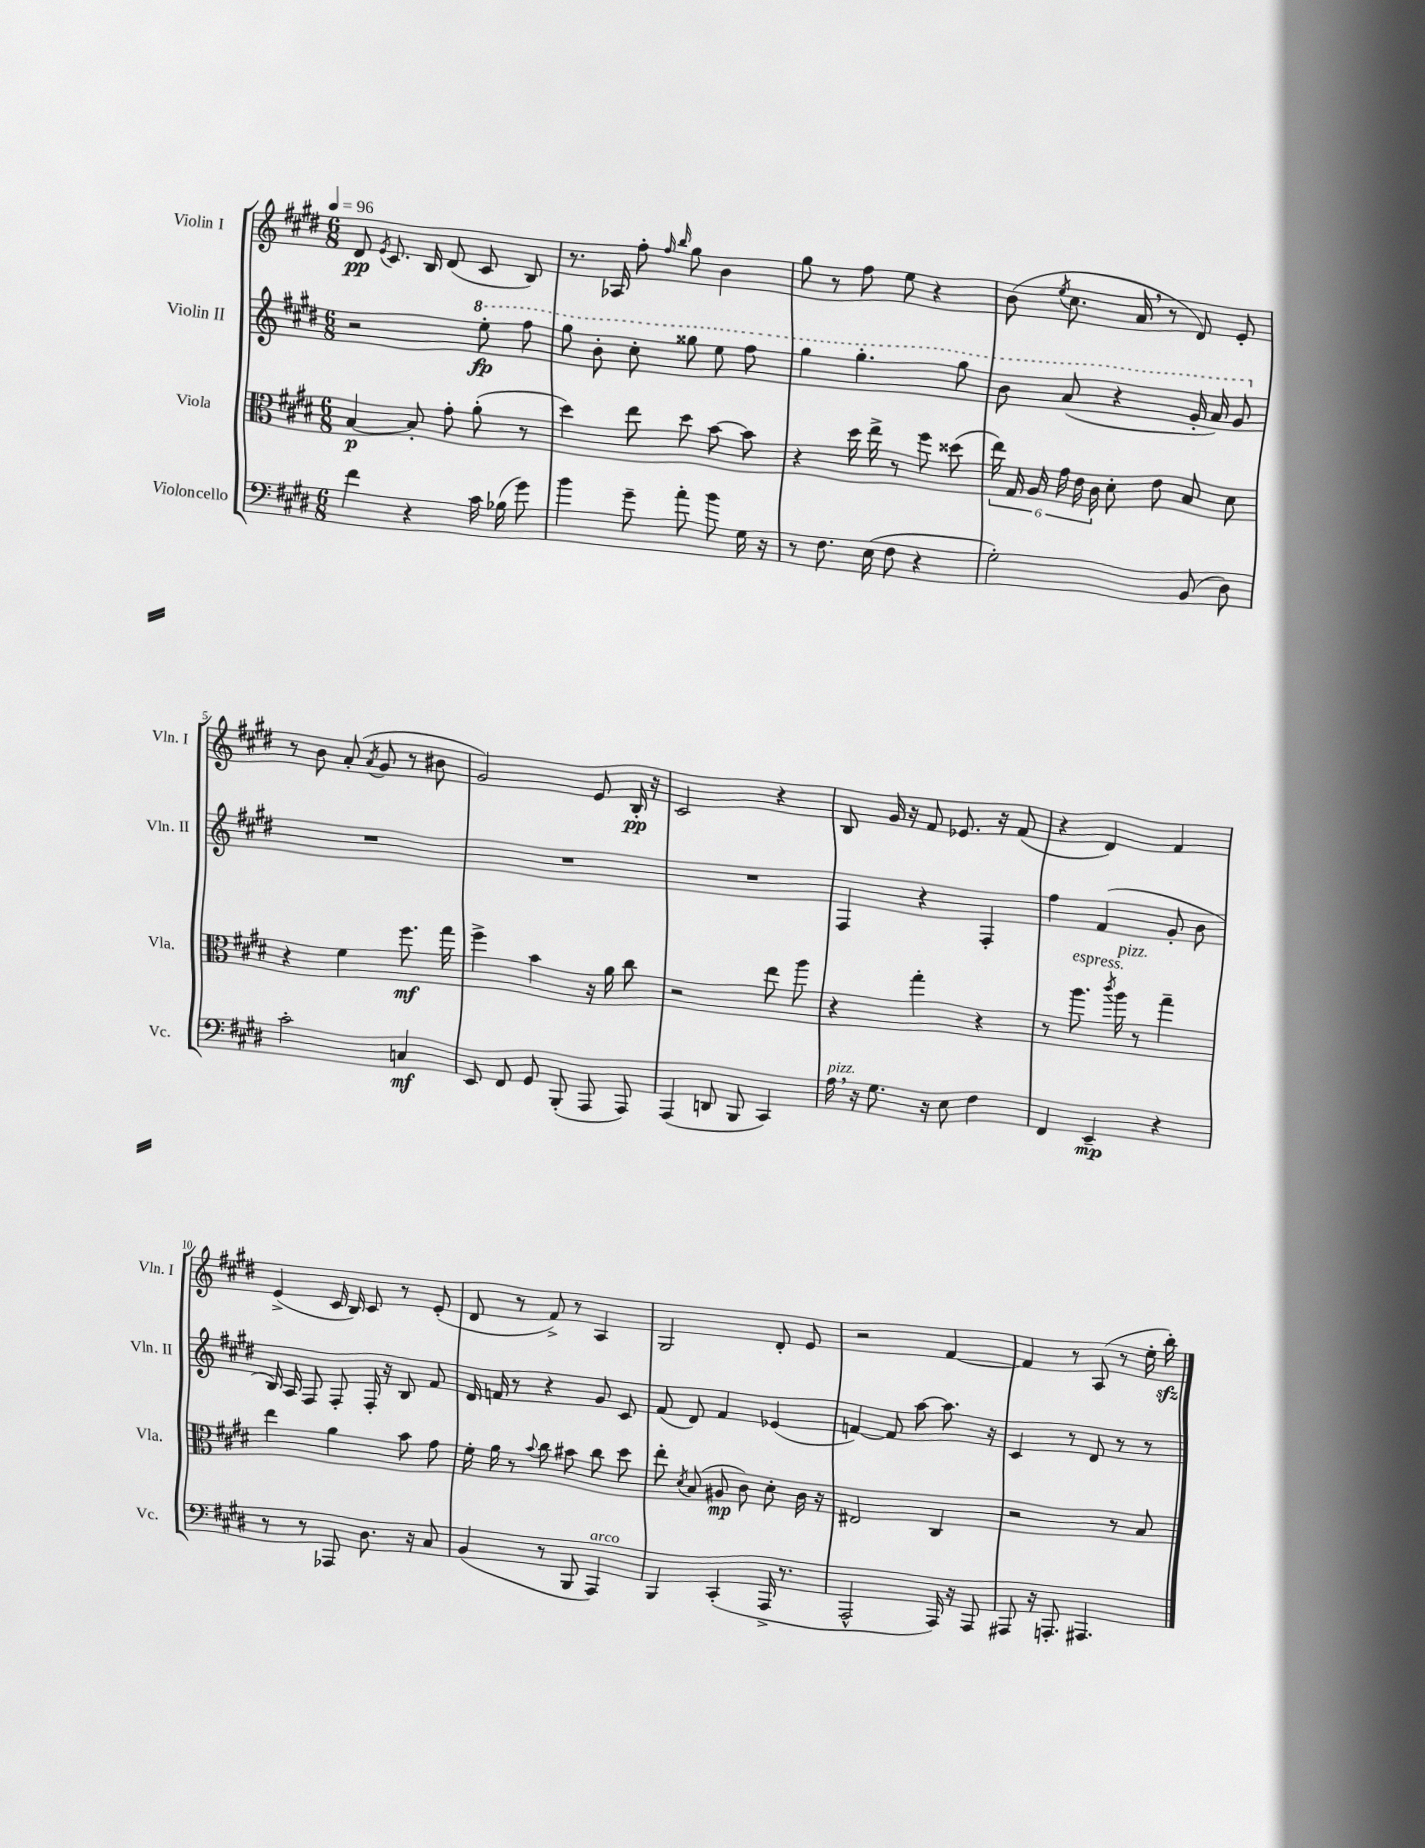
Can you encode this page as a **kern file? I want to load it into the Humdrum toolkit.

**kern	**kern	**kern	**kern
*staff4	*staff3	*staff2	*staff1
*clefF4	*clefC3	*clefG2	*clefG2
*k[f#c#g#d#]	*k[f#c#g#d#]	*k[f#c#g#d#]	*k[f#c#g#d#]
*M6/8	*M6/8	*M6/8	*M6/8
*MM96	*MM96	*MM96	*MM96
4f#\	[4B/	2r	8d#/
.	.	.	8qe/
.	.	.	8.c#/
4r	8B'/]	.	.
.	.	.	16B/
.	8g#'\	.	(8d#/
16c#\	(8a'\	8eee'\	8c#/
(16B-\	.	.	.
8g#\)	8r	8fff#\	8B/)
=	=	=	=
4b\	4dd#\)	8ggg#\	8.r
.	.	8bb'\	.
.	.	.	16A-/
8g#~\	8ee\	8ccc#'\	8ff#'\
.	.	.	16qqff#/
.	.	.	16qqbb/
8a'\	8dd#\	8ggg##\	8gg#\
8b\	[8b\	8eee\	4b\
16G#\	8b\]	8fff#\	.
16r	.	.	.
=	=	=	=
8r	4r	4ggg#\	8gg#\
8.F#\	.	.	8r
.	16dd#\	4.ggg#'\	8ff#\
(16E\	16ee^\	.	.
8F#\	8r	.	8ee\
4r	8ff#\	.	4r
.	(8dd##\	8ggg#\	.
=	=	=	=
2G#'\)	24ee\)	8bb\	(8b\
.	24G#/	.	.
.	24A/	.	.
.	.	.	8qee/
.	24g#\	(8aa/	8.cc#\
.	24e\	.	.
.	24c#\	.	.
.	8d#'\	4r	.
.	.	.	16a/
.	8e\	.	8r
(8BB/	8B/	16gg#'/	8d#/)
.	.	16aa/)	.
8D#\)	8d#\	8gg#/	8e'/
=	=	=	=
2c#'\	4r	2.r	8r
.	.	.	8b\
.	4f#\	.	(8a'/
.	.	.	8qa/
.	.	.	8g#/
4C/	8.ff#\	.	8r
.	.	.	8b#\
.	16gg#\	.	.
=	=	=	=
8EE/	4ff#^\	2.r	2g#/)
8FF#/	.	.	.
8GG#/	4b\	.	.
(8BBB'/	.	.	.
8AAA/	16r	.	8e/
.	16a\	.	.
8AAA/)	8cc#\	.	16B'/
.	.	.	16r
=	=	=	=
(4AAA/	2r	2.r	2c#/
8DD/	.	.	.
8BBB/	.	.	.
4CC#/)	8ee\	.	4r
.	8aa\	.	.
=	=	=	=
16A\	4r	4F#/	8B/
16r	.	.	.
8.G#\	.	.	16g#/
.	.	.	16r
.	4gg#'\	4r	8f#/
16r	.	.	.
8E\	.	.	8.e-/
4F#\	4r	4F#'/	.
.	.	.	16r
.	.	.	(8f#/
=	=	=	=
4FF#/	8r	4ff#\	4r
.	8.aa\	.	.
4EE~/	.	(4f#/	4d#/)
.	8qccc#/	.	.
.	16aa\	.	.
.	8r	.	.
4r	4gg#~\	8g#'/	4f#/
.	.	8b\	.
=	=	=	=
8r	4ee\	16B/)	(4e^/
.	.	16A/	.
8r	.	8F#/	.
8AAA-/	4a\	8F#'/	16c#/
.	.	.	16B/)
8.D#\	.	16F#'/	8c#/
.	.	16r	.
.	8b\	8B/	8r
16r	.	.	.
8C#/	8g#\	8f#/	(8e'/
=	=	=	=
(4BB/	16f#'\	16d#/	8d#/
.	16a\	16f/	.
.	8r	8r	8r
.	8qqb/	.	.
8r	8cc#\	4r	8f#^/)
8BBB/	8b#\	.	8r
4AAA/)	8cc#\	8g#/	4A/
.	8dd#\	8c#/	.
=	=	=	=
4BBB/	8ee'\	(8f#/	2G#/
.	8qd#/	.	.
.	(8B/	8d#/)	.
(4CC#'/	8A#/	4f#/	.
.	8c#\)	.	.
16AAA^/	8d#'\	(4e-/	8d#'/
8.r	.	.	.
.	16c#\	.	8e/
.	16r	.	.
=	=	=	=
2AAA^^/	2E#/	[4f/)	2r
.	.	8f/]	.
.	.	[8aa\	.
16AAA/)	4C#/	8.aa\]	[4f#/
16r	.	.	.
8AAA/	.	.	.
.	.	16r	.
=	=	=	=
8AAA#/	2r	4c#/	4f#/]
16r	.	.	.
8.AAA'/	.	.	.
.	.	8r	8r
4.AAA#/	.	8d#/	(8A/
.	8r	8r	8r
.	8B/	8r	16ee'\
.	.	.	16bb'\)
==	==	==	==
*-	*-	*-	*-
